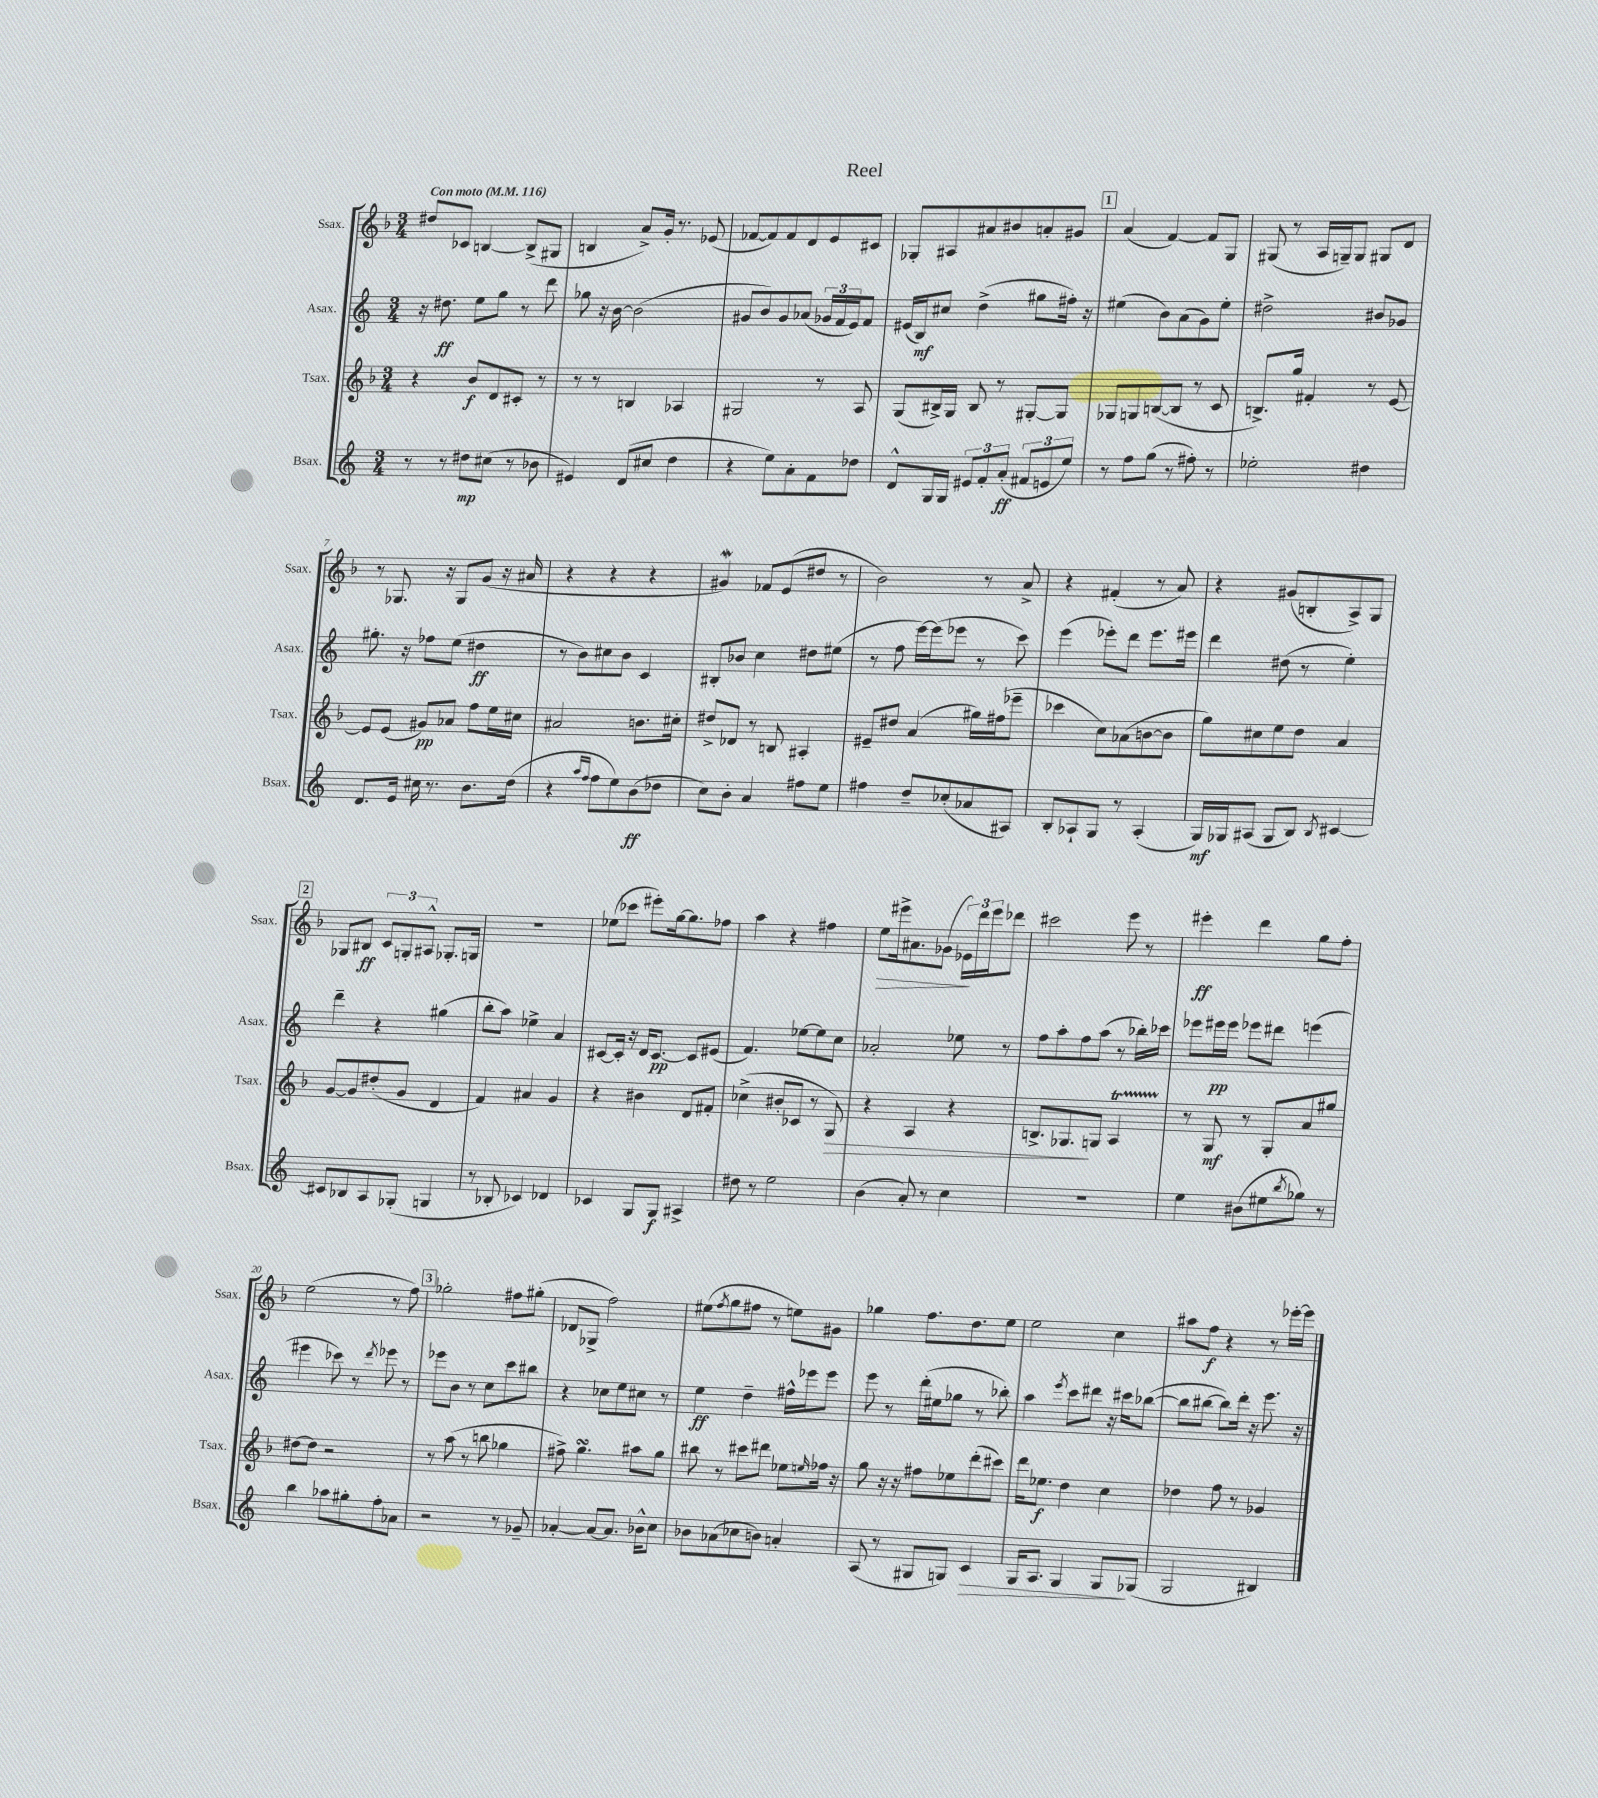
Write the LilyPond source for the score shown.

\header { title = "Reel" }
<<
\new StaffGroup <<
\new Staff = "s0" \with { instrumentName = "Ssax." shortInstrumentName = "Ssax." } {
    \clef treble \key f \major \numericTimeSignature \time 3/4 \tempo "Con moto" 4 = 116
    dis''8 ces'8 b4~ b8->( gis8 |
    b4 a'8->) g'16-. r8. ees'8( |
    fes'8~ fes'8) fes'8 d'8 e'8 cis'8 |
    ges8-. ais8 ais'8 bis'8 a'8-. gis'8 |
    \mark \markup { \box "1" } a'4( f'4~) f'8 g8 |
    gis8( r8 a16 g16--) g8 gis8 d'8 |
    r8 ges8. r16 ges8 g'8( r16 ais'16 |
    r4 r4 r4 |
    gis'4\mordent) fes'8 e'8( dis''8 r8 |
    bes'2) r8 a'8-> |
    r4 fis'4-.( r8 a'8) |
    r4 gis'8( b8-. a8->) g8 |
    \mark \markup { \box "2" } ges8 bis8\ff \tuplet 3/2 { c'8 g8-. ais8-^ } ges8.-. g16 |
    R2. |
    ees''8( ces'''8 eis'''8-.) g''16~ g''8. fes''8 |
    a''4 r4 fis''4 |
    e''8\> eis'''16-> ais'8. ges'8( \tuplet 3/2 { ees'16\!) d'''16 eis'''16 } des'''8 |
    cis'''2 e'''8 r8 |
    eis'''4-.\ff d'''4 g''8 f''8-. |
    e''2( r8 f''8) |
    \mark \markup { \box "3" } ges''2-. fis''8 gis''8-.( |
    des'8 ges8-> f''2) |
    eis''8( \acciaccatura { f''8 } g''8 fis''8 r8 e''8) gis'8 |
    ges''4 f''8. d''8. e''8 |
    e''2 c''4 |
    ais''8 f''8\f r4 r8 ees'''16~-. ees'''16 \bar "|." |
}
\new Staff = "s1" \with { instrumentName = "Asax." shortInstrumentName = "Asax." } {
    \clef treble \key c \major \numericTimeSignature \time 3/4
    r16 dis''8.\ff e''8 g''8 r8 d'''8 |
    ges''8 r16 b'16~ b'2( |
    gis'8 b'8) gis'8 aes'8( \tuplet 3/2 { ges'16 f'16 e'16) } f'8 |
    eis'16( b16\mf) cis''8 d''4->( gis''8 fis''16-.) r16 |
    \mark \markup { \box "1" } eis''4( b'8) a'8( g'8) eis''8-. |
    dis''2-> bis'8 ges'8 |
    gis''8.-. r16 fes''8 e''8( dis''4\ff |
    r8 b'8) cis''8 b'8 c'4 |
    bis8-. bes'8 c''4 dis''8 eis''8( |
    r8 f''8 e'''16~) e'''16( ees'''8 r8 c'''8) |
    e'''4( ees'''8-.) d'''8 ees'''8. eis'''16 |
    d'''4 dis''8( r8 e''4-.) |
    \mark \markup { \box "2" } d'''4-- r4 gis''4( |
    b''8-. a''8) ees''4-> a'4 |
    cis'8~ cis'16-. r16 d'16 cis'8.~\pp cis'8 eis'8( |
    f'4.) ees''8~ ees''8 c''8 |
    aes'2-. ees''8 r8 |
    f''8 a''8-. f''8 a''8( r8 bes''16-.) ces'''16 |
    ees'''8 eis'''16\pp eis'''16 ees'''8 dis'''8 e'''4( |
    eis'''4 ces'''8) r8 \acciaccatura { d'''8 } ees'''8 r8 |
    \mark \markup { \box "3" } ees'''8 b'8 r8 c''8 c'''8 bis''8 |
    r4 ces''8 e''8 cis''8 r8 |
    e''4\ff d''4-- fis''16-^ ees'''16 ees'''8 |
    e'''8 r8 d'''16-.( eis''16 ges''8 r8 bes''8-.) |
    a''4 \acciaccatura { e'''8 } c'''8 dis'''8 r16 cis'''16 bes''8~( |
    bes''8 bis''8~ bis''8) d'''16-. r16 e'''8. r16 \bar "|." |
}
\new Staff = "s2" \with { instrumentName = "Tsax." shortInstrumentName = "Tsax." } {
    \clef treble \key f \major \numericTimeSignature \time 3/4
    r4 bes'8\f d'8 cis'8-. r8 |
    r8 r8 b4 aes4 |
    gis2 r8 a8 |
    g8( bis16->) g16 bis8 r8 gis8~-. gis8 |
    \mark \markup { \box "1" } ges8 g8 b8~( b8 r8 c'8 |
    b8.->) g''16 fis'4-. r8 e'8~ |
    e'8 e'8( gis'8\pp) aes'8 f''8 e''16 cis''16 |
    ais'2 b'8. cis''16-. |
    dis''8-> des'8 r8 b8 ais4-. |
    eis'8-- dis''8 a'4( gis''16) fis''16( ees'''8-- |
    ces'''4 c''8) aes'8( b'8~ b'8 |
    g''8) cis''8 e''8 d''8 a'4 |
    \mark \markup { \box "2" } g'8~ g'8 dis''8-.( g'8 d'4 |
    f'4) ais'4 g'4 |
    r4 bis'4 d'8 fis'8-. |
    ces''4->( bis'8-. ces'8 r8 g8\>) |
    r4 a4 r4 |
    b8.-> ges8.\! g8 a4\startTrillSpan |
    r8\stopTrillSpan g8\mf r8 g8-. a'8 gis''8 |
    dis''8~ dis''8 r2 |
    \mark \markup { \box "3" } r8 a''8( r8 b''8 ges''4 |
    fis''8->) g''4.\turn ais''8 g''8 |
    bis''8 r8 cis'''8 dis'''8 ees''8 \grace { e''16 } fes''16 r16 |
    g''8 r16 r16 fis''8 ees''8 d'''8-.( cis'''8) |
    d'''16 ees''8.\f d''4 c''4 |
    des''4 f''8 r8 ges'4 \bar "|." |
}
\new Staff = "s3" \with { instrumentName = "Bsax." shortInstrumentName = "Bsax." } {
    \clef treble \key c \major \numericTimeSignature \time 3/4
    r8 r8 dis''8\mp cis''8( r8 bes'8 |
    eis'4) d'8( cis''8 d''4 |
    r4 e''8) a'8-. f'8 des''8 |
    d'8-^ g16 g16 \tuplet 3/2 { eis'8 f'8-. a'8-.\ff( } \tuplet 3/2 { fis'8 e'8 e''8) } |
    \mark \markup { \box "1" } r8 f''8 g''8( r8 fis''8-.) r8 |
    ees''2-. dis''4 |
    d'8. e'16 cis''16 r8. b'8. d''16( |
    r4 \grace { a''16 f''16 } f''8 e''8) b'8\ff( des''8 |
    c''8) b'8-. a'4 fis''8 e''8 |
    fis''4 d''8-- ces''8-.( aes'8 ais8) |
    b8-. aes8-! g8 r8 aes4-.( |
    g16\mf) ges16 ais8( ges8 b8) \acciaccatura { b8 } cis'4~ |
    \mark \markup { \box "2" } cis'8 bes8 a8 ges8-.( g4 |
    r8 bes8-. ces'4) des'4 |
    ces'4 g8 g8\f ais4-> |
    dis''8 r8 e''2 |
    b'4( a'8-.) r8 c''4 |
    R2. |
    e''4 bis'8( eis''8 \acciaccatura { b''8 } ges''8) r8 |
    b''4 aes''8 gis''8-. f''8-. aes'8 |
    \mark \markup { \box "3" } r2 r8 ges'8-- |
    aes'4~-. aes'8~ aes'8. bes'16-^ c''8 |
    bes'8 aes'8( ces''8 b'8) a'4-. |
    a8( r8 gis8 g8) c'4\> |
    g16 a8. g4 g8\! ges8( |
    g2 bis4) \bar "|." |
}
>>
>>
